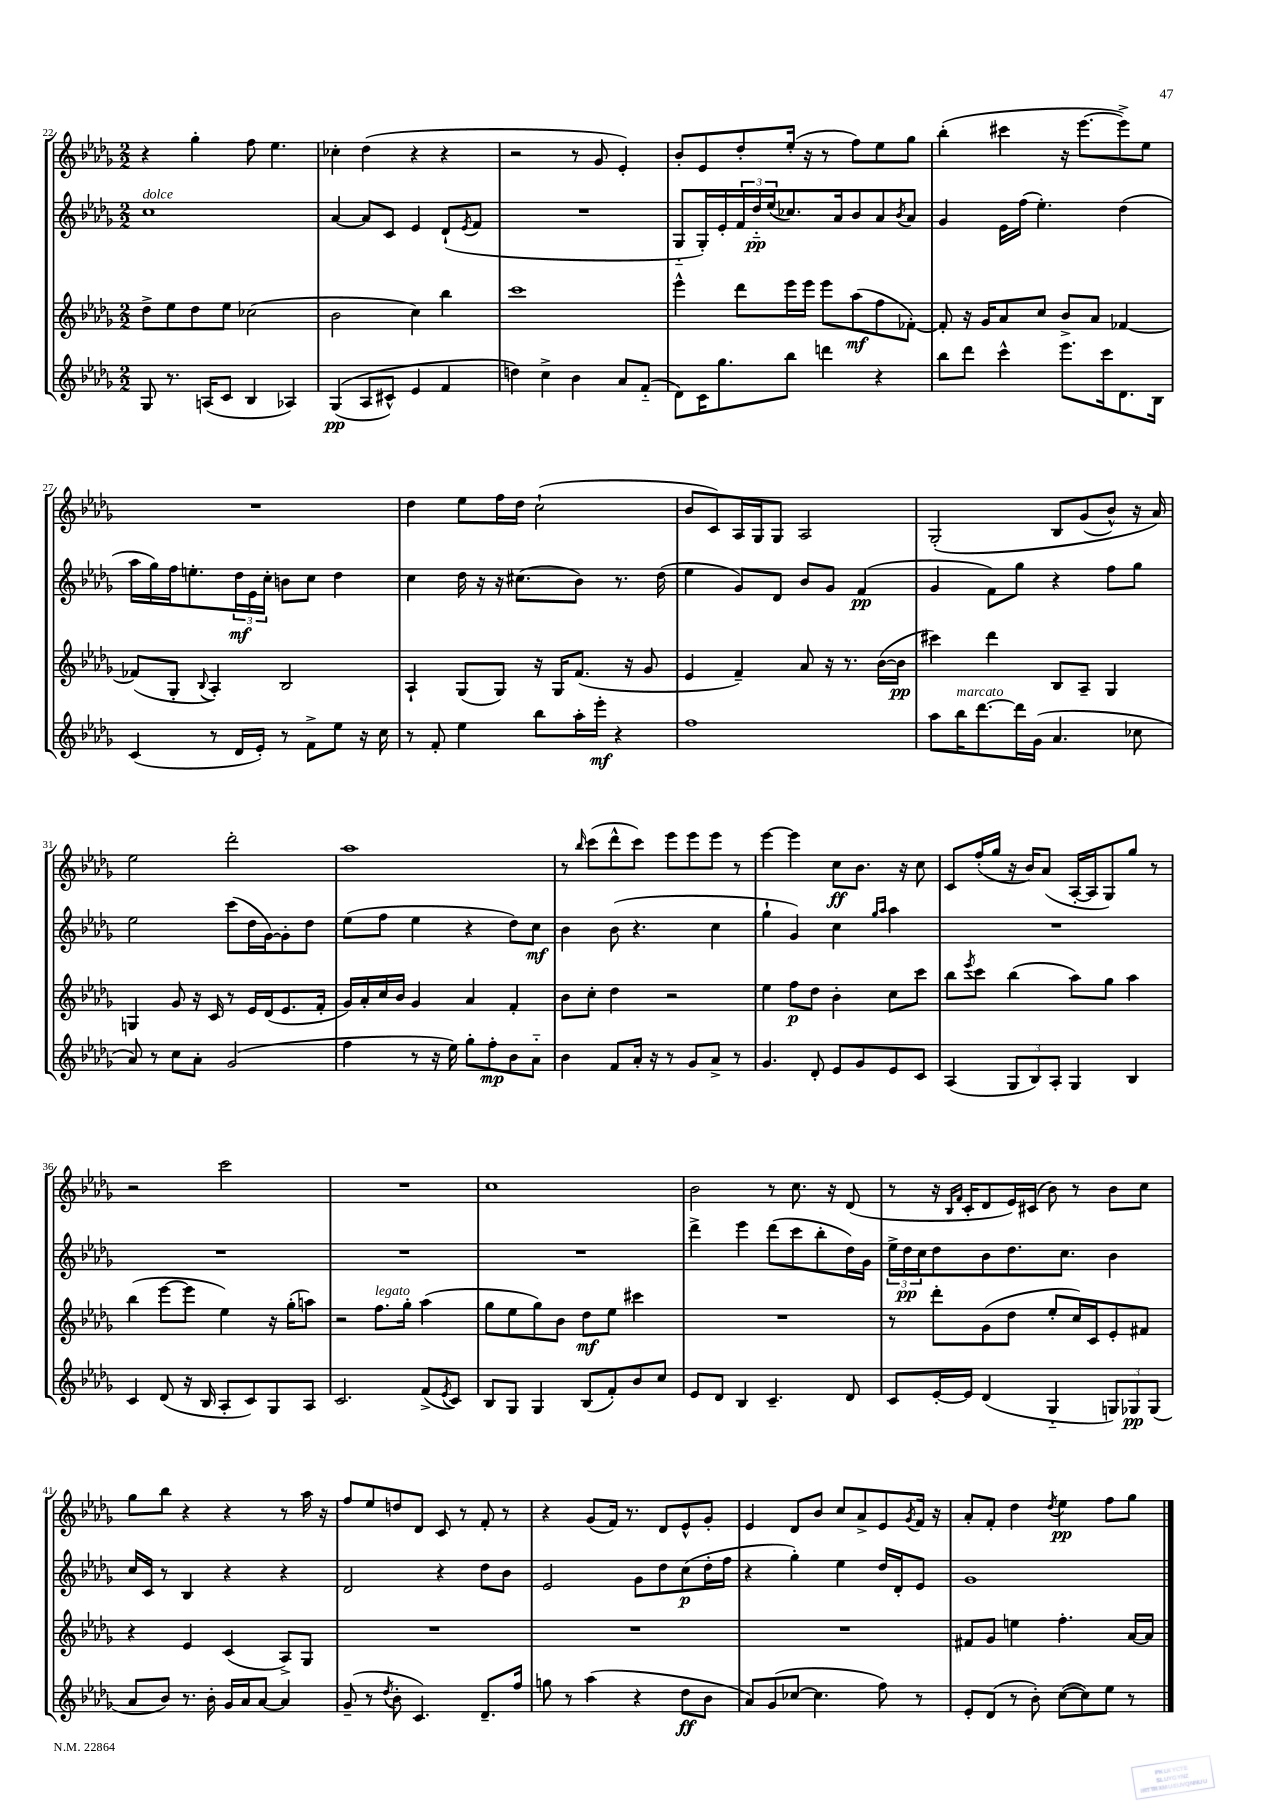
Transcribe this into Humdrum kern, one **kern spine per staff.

**kern	**kern	**kern	**kern
*staff4	*staff3	*staff2	*staff1
*clefG2	*clefG2	*clefG2	*clefG2
*k[b-e-a-d-g-]	*k[b-e-a-d-g-]	*k[b-e-a-d-g-]	*k[b-e-a-d-g-]
*M2/2	*M2/2	*M2/2	*M2/2
8G-/	8dd-^\L	1cc	4r
8.r	8ee-\	.	.
.	8dd-\	.	4gg-'\
(16A/LK	.	.	.
8c/J	8ee-\J	.	.
4B-/	(2cc-\	.	8ff\
.	.	.	4.ee-\
4A-/)	.	.	.
=	=	=	=
&((4G-/	2b-\	[4a-/	4cc-'\
8A-/L	.	8a-/]L	(4dd-\
8c#^^/J)	.	8c/J	.
4e-/	4cc\)	4e-/	4r
4f/	4bb-\	(8d-`/L	4r
.	.	8qe-/	.
.	.	8f/J	.
=	=	=	=
4dd\&)	1ccc	1r	2r
4cc^\	.	.	.
4b-\	.	.	8r
.	.	.	8g-/
8a-/L	.	.	4e-'/)
(8f'~/J	.	.	.
=	=	=	=
8d-\L)	4eee-^^\	8G-'~/L	8b-'/L
16c\K	.	16G-'/L)	8e-/
8.gg-\	.	16e-'/	.
.	8ddd-\L	24f/	8dd-'/
.	.	24dd-'~/	.
.	.	(24ee-/J	.
8bb-\J	16eee-\L	8.cc-/)	(16ee-'/Jk
.	16eee-\JJ	.	16r
4ddd\	8eee-\L	.	8r
.	.	16a-/k	.
.	(8aa-\	8b-/	8ff\L)
4r	8ff\	8a-/	8ee-\
.	.	8qb-/	.
.	[8f-'\J)	8a-/J	8gg-\J
=	=	=	=
8bb-\L	8f-'/]	4g-/	(4bb-'\
8ddd-\J	16r	.	.
.	16g-/LK	.	.
4ccc^^\	8a-/	16e-\LL	4ccc#\
.	.	(16ff\JJ	.
.	8cc/J	4.ee-'\)	.
8.eee-\L	8b-^/L	.	16r
.	.	.	[8.eee-\L
.	8a-/J	.	.
16ccc\k	.	.	.
8.d-\	[4f-/	(4dd-\	8eee-^\])
.	.	.	8ee-\J
16B-\Jk	.	.	.
=	=	=	=
(4c/	(8f-/]L	16aa-\LL	1r
.	.	16gg-\)	.
.	8G-'/J	16ff\J	.
.	.	8.ee'\	.
.	8qqB-/	.	.
8r	4A-'/)	.	.
16d-/LL	.	24dd-\L	.
.	.	24e-\	.
16e-'/JJ)	.	.	.
.	.	24cc'\JJ	.
8r	2B-/	8b\L	.
8f^\L	.	8cc\J	.
8ee-\J	.	4dd-\	.
16r	.	.	.
16cc\	.	.	.
=	=	=	=
8r	4A-`/	4cc\	4dd-\
8f'/	.	.	.
4ee-\	(8G-/L	16dd-\	8ee-\L
.	.	16r	.
.	8G-/J)	16r	16ff\L
.	.	(8.cc#\L	16dd-\JJ
8bb-\L	16r	.	(2cc`\
.	16G-/LK	.	.
16aa-'\L	(8.f/J	8b-\J)	.
16eee-'\JJ	.	.	.
4r	.	8.r	.
.	16r	.	.
.	8g-/	.	.
.	.	(16dd-\	.
=	=	=	=
1ff	4e-/	4ee-\	8b-/L
.	.	.	8c/)
.	4f~/)	8g-/L)	16A-/L
.	.	.	16G-/J
.	.	8d-/J	8G-/J
.	8a-/	8b-/L	2A-/
.	16r	8g-/J	.
.	8.r	.	.
.	.	(4f/	.
.	([16b-\LL	.	.
.	16b-\]JJ	.	.
=	=	=	=
8aa-\L	4ccc#\)	4g-/	&(2G-'/
16bb-\K	.	.	.
[8.ddd-\	.	.	.
.	4ddd-\	8f\L)	.
16ddd-\]L	.	8gg-\J	.
(16g-\JJ	.	.	.
4.a-/	8B-/L	4r	8B-/L
.	8A-~/J	.	(8g-/
.	4G-/	8ff\L	8b-^^/J)
8cc-\	.	8gg-\J	16r
.	.	.	16a-/&)
=	=	=	=
8a-/)	4G/	2ee-\	2ee-\
8r	.	.	.
8cc\L	8g-/	.	.
8a-'\J	16r	.	.
.	16c/	.	.
(2g-/	8r	(8ccc\L	2ddd-'\
.	16e-/LL	16dd-\L	.
.	(16d-/J	[16g-\J)	.
.	8.e-/	8g-'\]	.
.	.	8dd-\J	.
.	16f'/Jk	.	.
=	=	=	=
4ff\	16g-/LL)	(8ee-\L	1aa-
.	16a-'/	.	.
.	16cc/	8ff\J	.
.	16b-/JJ	.	.
8r	4g-/	4ee-\	.
16r	.	.	.
16ee-\)	.	.	.
8gg-'\L	4a-/	4r	.
8ff'\	.	.	.
8b-\	4f'/	8dd-\L)	.
8a-'~\J	.	8cc\J	.
=	=	=	=
4b-\	8b-\L	4b-\	8r
.	.	.	16qqbb-/
.	8cc'\J	.	(8ccc\L
8f/L	4dd-\	(8b-\	8ddd-^^\
16a-'/Jk	.	4.r	8ccc\J)
16r	.	.	.
8r	2r	.	8eee-\L
8g-/L	.	.	8eee-\
8a-^/J	.	4cc\	8eee-\J
8r	.	.	8r
=	=	=	=
4.g-/	4ee-\	4gg-`\	[4eee-\
.	8ff\L	4g-/)	4eee-\]
8d-'/	8dd-\J	.	.
8e-/L	4b-'\	4cc\	8cc\L
8g-/	.	.	8.b-\J
.	.	16qqgg-/LL	.
.	.	16qqaa-/JJ	.
8e-/	8cc\L	4aa-\	.
.	.	.	16r
8c/J	8ccc\J	.	8cc\
=	=	=	=
(4A-/	8bb-\L	1r	8c/L
.	8qeee-/	.	.
.	8ccc\J	.	(16ff'/L
.	.	.	16gg-/JJ
12G-/L	(4bb-\	.	16r
.	.	.	16b-/LK)
12B-/)	.	.	.
.	.	.	(8a-/J
12A-'/J	.	.	.
4G-/	8aa-\L)	.	[16A-'/LL
.	.	.	16A-/]J
.	8gg-\J	.	8G-/)
4B-/	4aa-\	.	8gg-/J
.	.	.	8r
=	=	=	=
4c/	(4bb-\	1r	2r
(8d-/	[8eee-\L	.	.
16r	8eee-\]J	.	.
16B-/	.	.	.
8A-'/L	4ee-\)	.	2ccc\
8c/)	.	.	.
8G-/	16r	.	.
.	(16gg-'\LK	.	.
8A-/J	8aa\J)	.	.
=	=	=	=
2.c/	2r	1r	1r
.	8.ff\L	.	.
.	16gg-'\Jk	.	.
(8f^/L	(4aa-\	.	.
8qe-/	.	.	.
8c/J)	.	.	.
=	=	=	=
8B-/L	8gg-\L	1r	1cc
8G-/J	8ee-\	.	.
4G-/	8gg-\)	.	.
.	8b-\J	.	.
(8B-/L	8dd-\L	.	.
8f'/)	8ee-\J	.	.
8b-/	4ccc#\	.	.
8cc/J	.	.	.
=	=	=	=
8e-/L	1r	4ddd-^\	2b-\
8d-/J	.	.	.
4B-/	.	4eee-\	.
4.c~/	.	(8ddd-\L	8r
.	.	8ccc\	8.cc\
.	.	8bb-'\	.
.	.	.	16r
8d-/	.	16dd-\L)	(8d-/
.	.	16g-\JJ	.
=	=	=	=
8c/L	8r	24ee-^\LL	8r
.	.	24dd-\	.
.	.	24cc\J	.
[16e-'/L	8ddd-'\L	8dd-\	16r
.	.	.	16qqB-/LL
.	.	.	16qqf/JJ
16e-/]JJ	.	.	16c'/LK
(4d-/	(8g-\	8b-\	8d-/
.	8dd-\J	8.dd-\	16e-/L)
.	.	.	(16c#/JJ
4G-'~/	8ee-'/L	.	8b-\)
.	.	8.cc\J	.
.	16cc/L)	.	8r
.	16c/J	.	.
12G/L)	8e-'/	4b-\	8b-\L
12G-/	.	.	.
.	8f#/J	.	8cc\J
(12G-/J	.	.	.
=	=	=	=
8a-/L	4r	16cc/LL	8gg-\L
.	.	16c/JJ	.
8b-/J)	.	8r	8bb-\J
8.r	4e-/	4B-/	4r
16b-'\	.	.	.
16g-/LL	(4c/	4r	4r
16a-/J	.	.	.
[8a-/J	.	.	.
4a-/]	8A-^/L)	4r	8r
.	8G-/J	.	16aa-\
.	.	.	16r
=	=	=	=
(8g-~/	1r	2d-/	8ff/L
8r	.	.	8ee-/
8qdd-/	.	.	.
8b-'\	.	.	8dd/
4.c/)	.	.	8d-/J
.	.	4r	8c/
.	.	.	8r
8.d-~/L	.	8dd-\L	8f'/
.	.	8b-\J	8r
16ff/Jk	.	.	.
=	=	=	=
8gg\	1r	2e-/	4r
8r	.	.	.
(4aa-\	.	.	(8g-/L
.	.	.	16f/Jk)
.	.	.	8.r
4r	.	8g-\L	.
.	.	8dd-\	8d-/L
8dd-\L	.	(8cc\	8e-^^/
8b-\J	.	16dd-'\L	8g-'/J
.	.	16ff\JJ	.
=	=	=	=
8a-/L)	1r	4r	4e-/
(8g-/	.	.	.
[8cc-/J	.	4gg-'\)	8d-/L
4.cc-\]	.	.	8b-/J
.	.	4ee-\	8cc/L
.	.	.	8a-^/
8ff\)	.	16dd-/LL	8e-/
.	.	16d-'/J	.
.	.	.	8qg-/
8r	.	8e-/J	16f/Jk
.	.	.	16r
=	=	=	=
8e-'/L	8f#/L	1g-	8a-'/L
(8d-/J	8g-/J	.	8f'/J
8r	4ee\	.	4dd-\
8b-'\)	.	.	.
.	.	.	8qdd-/
([8cc\L	4.ff'\	.	4ee-\
8cc\])	.	.	.
8ee-\J	.	.	8ff\L
8r	[16a-/LL	.	8gg-\J
.	16a-/]JJ	.	.
==	==	==	==
*-	*-	*-	*-
